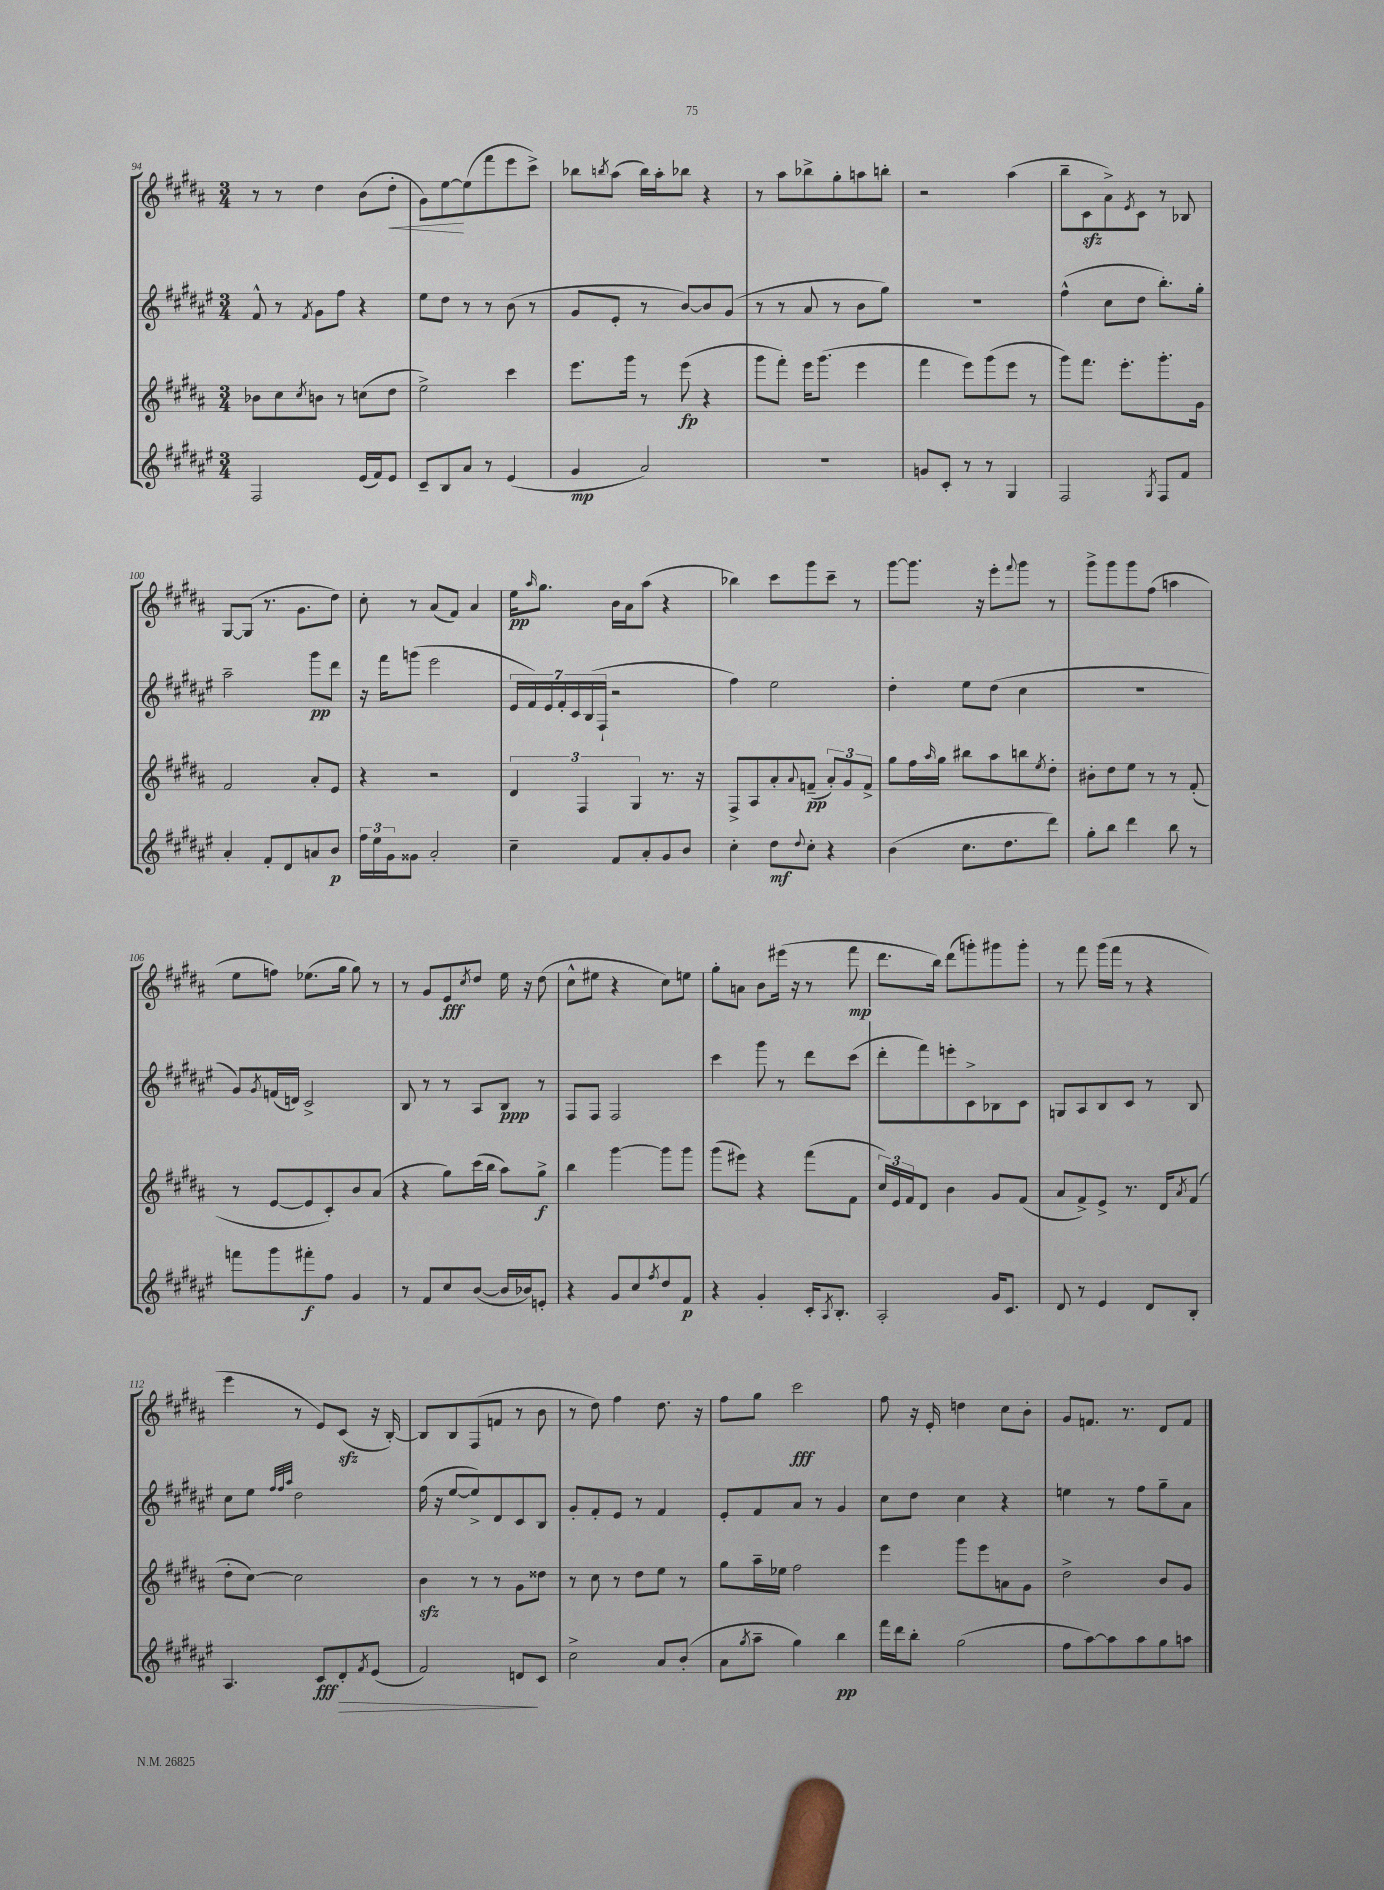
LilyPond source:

<<
\new StaffGroup <<
\new Staff = "s0" {
    \clef treble \key b \major \numericTimeSignature \time 3/4
    r8 r8 dis''4 b'8( dis''8-.\< |
    gis'8) e''8~\! e''8( fis'''8 e'''8 cis'''8->) |
    bes''8 \acciaccatura { b''8 } ais''8( b''16) ais''16-. bes''8 r4 |
    r8 ais''8 bes''8-> gis''8-. a''8 b''8-. |
    r2 ais''4( |
    b''8-- cis'8\sfz ais'8->) \acciaccatura { e'8 } cis'8 r8 bes8 |
    gis8~ gis8( r8. gis'8. dis''8) |
    cis''8-. r8 ais'8( fis'8) ais'4 |
    e''16\pp \grace { ais''16 } gis''8. b'16 ais'16 ais''8( r4 |
    bes''4) cis'''8 gis'''8 cis'''8-- r8 |
    gis'''8~ gis'''8. r16 e'''8-. \appoggiatura { fis'''8 } gis'''8 r8 |
    gis'''8-> gis'''8 gis'''8 fis''8( a''4 |
    e''8 f''8) ees''8.( gis''16 gis''8) r8 |
    r8 gis'8 e'8\fff \acciaccatura { cis''8 } dis''8 e''16 r16 dis''8( |
    cis''8-^ eis''8 r4 cis''8) e''8 |
    gis''8-. a'8 b'8 eis'''16( r16 r8 fis'''8\mp |
    dis'''8. b''16) dis'''8( g'''8-.) gis'''8 gis'''8-. |
    r8 fis'''8 gis'''16( fis'''16 r8 r4 |
    e'''4 r8 e'8) cis'8\sfz( r16 b16~-.) |
    b8 b8 fis8( f'8 r8 b'8 |
    r8 dis''8) fis''4 dis''8. r16 |
    fis''8 gis''8 cis'''2\fff |
    fis''8 r16 e'16-. d''4 cis''8 b'8-. |
    gis'8 f'8. r8. dis'8 f'8 \bar "|." |
}
\new Staff = "s1" {
    \clef treble \key fis \major \numericTimeSignature \time 3/4
    fis'8-^ r8 \acciaccatura { fis'8 } gis'8 fis''8 r4 |
    eis''8 dis''8 r8 r8 b'8( r8 |
    gis'8 eis'8-. r8 b'8~) b'8 gis'8( |
    r8 r8 ais'8 r8 b'8 gis''8) |
    R2. |
    fis''4-^( cis''8 dis''8 b''8.-.) gis''16-. |
    ais''2-- gis'''8\pp dis'''8 |
    r16 fis'''16 g'''8( eis'''2 |
    \tuplet 7/4 { eis'16 fis'16) eis'16 fis'16-. cis'16 b16( fis16-! } r2 |
    fis''4) eis''2 |
    dis''4-. eis''8 dis''8( cis''4 |
    R2. |
    gis'8) \acciaccatura { gis'8 } f'16( d'16) cis'2-> |
    b8 r8 r8 ais8 b8\ppp r8 |
    fis8 fis8 fis2 |
    cis'''4 gis'''8 r8 dis'''8 cis'''8( |
    dis'''8-. fis'''8) e'''8-. cis'8-> bes8 cis'8 |
    g8 ais8 b8 cis'8 r8 b8 |
    cis''8 eis''8 \grace { fis''32 fis''32 ais''32 } dis''2 |
    fis''16( r16 eis''8~ eis''8->) dis'8 cis'8 b8 |
    gis'8-. fis'8-. eis'8 r8 fis'4 |
    eis'8-. fis'8 ais'8 r8 gis'4 |
    cis''8 dis''8 cis''4 r4 |
    e''4 r8 fis''8 gis''8-- ais'8 \bar "|." |
}
\new Staff = "s2" {
    \clef treble \key b \major \numericTimeSignature \time 3/4
    bes'8 cis''8 \acciaccatura { cis''8 } b'8 r8 c''8( dis''8 |
    e''2->) cis'''4 |
    e'''8. gis'''16 r8 e'''8\fp( r4 |
    gis'''8 fis'''8-.) e'''16 gis'''8.( e'''4 |
    fis'''4 e'''8) gis'''8( e'''8 r8 |
    gis'''8) fis'''8. e'''8.-. gis'''8.-. gis'16 |
    fis'2 ais'8-. e'8 |
    r4 r2 |
    \tuplet 3/2 { dis'4 fis4 gis4 } r8. r16 |
    fis8-> ais8 ais'8-. \appoggiatura { ais'8 } f'8--\pp( \tuplet 3/2 { ais'8-.) gis'8 f'8-> } |
    gis''8 fis''16 \grace { ais''16 } gis''16 bis''8 ais''8 b''8 \acciaccatura { e''8 } dis''8-. |
    bis'8-. dis''8 e''8 r8 r8 fis'8-.( |
    r8 e'8~ e'8 cis'8-.) b'8 ais'8( |
    r4 gis''8) cis'''16( b''16 ais''8) gis''8->\f |
    b''4 gis'''4~ gis'''8 gis'''8 |
    gis'''8( eis'''8) r4 fis'''8( fis'8 |
    \tuplet 3/2 { cis''16) e'16 fis'16 } dis'8 b'4 gis'8 fis'8( |
    ais'8 fis'8->) e'8-> r8. dis'16 \acciaccatura { ais'8 } fis'8( |
    dis''8-. cis''8~) cis''2 |
    b'4\sfz r8 r8 gis'8 disis''8 |
    r8 cis''8 r8 dis''8 e''8 r8 |
    gis''8 ais''16-- ees''16 fis''2 |
    e'''4 gis'''8 e'''8 a'8 gis'8 |
    dis''2-> b'8 gis'8 \bar "|." |
}
\new Staff = "s3" {
    \clef treble \key fis \major \numericTimeSignature \time 3/4
    fis2 eis'16( fis'16) eis'8 |
    cis'8-- b8 ais'8 r8 eis'4( |
    gis'4\mp ais'2) |
    R2. |
    g'8 cis'8-. r8 r8 gis4 |
    fis2 \acciaccatura { gis8 } fis8 fis'8 |
    ais'4-. fis'8-. dis'8 a'8 b'8\p |
    \tuplet 3/2 { fis''16 eis''16 gis'16 } gisis'8 ais'2-. |
    cis''4-- fis'8 ais'8-. gis'8 b'8 |
    cis''4-. dis''8\mf \appoggiatura { dis''8 } cis''8-. r4 |
    b'4( cis''8. dis''8. dis'''8) |
    gis''8-. b''8 dis'''4 b''8 r8 |
    f'''8 gis'''8 fis'''8-.\f fis''8 gis'4 |
    r8 fis'8 cis''8 b'8~( b'16 bes'16) e'8-. |
    r4 gis'8 cis''8 \acciaccatura { fis''8 } dis''8 fis'8\p |
    r4 gis'4-. cis'16-. \acciaccatura { ais8 } b8.-. |
    ais2-. gis'16 cis'8. |
    dis'8 r8 eis'4 dis'8 b8-. |
    ais4. cis'8\fff dis'8-.\> \acciaccatura { fis'8 } eis'8( |
    fis'2) d'8\! cis'8 |
    cis''2-> ais'8 b'8-.( |
    ais'8 \acciaccatura { gis''8 } ais''8-- gis''4) b''4\pp |
    fis'''16 dis'''16 b''8-. gis''2( |
    fis''8 ais''8~) ais''8 ais''8 gis''8 a''8 \bar "|." |
}
>>
>>
\layout { \context { \Score currentBarNumber = #94 } }
